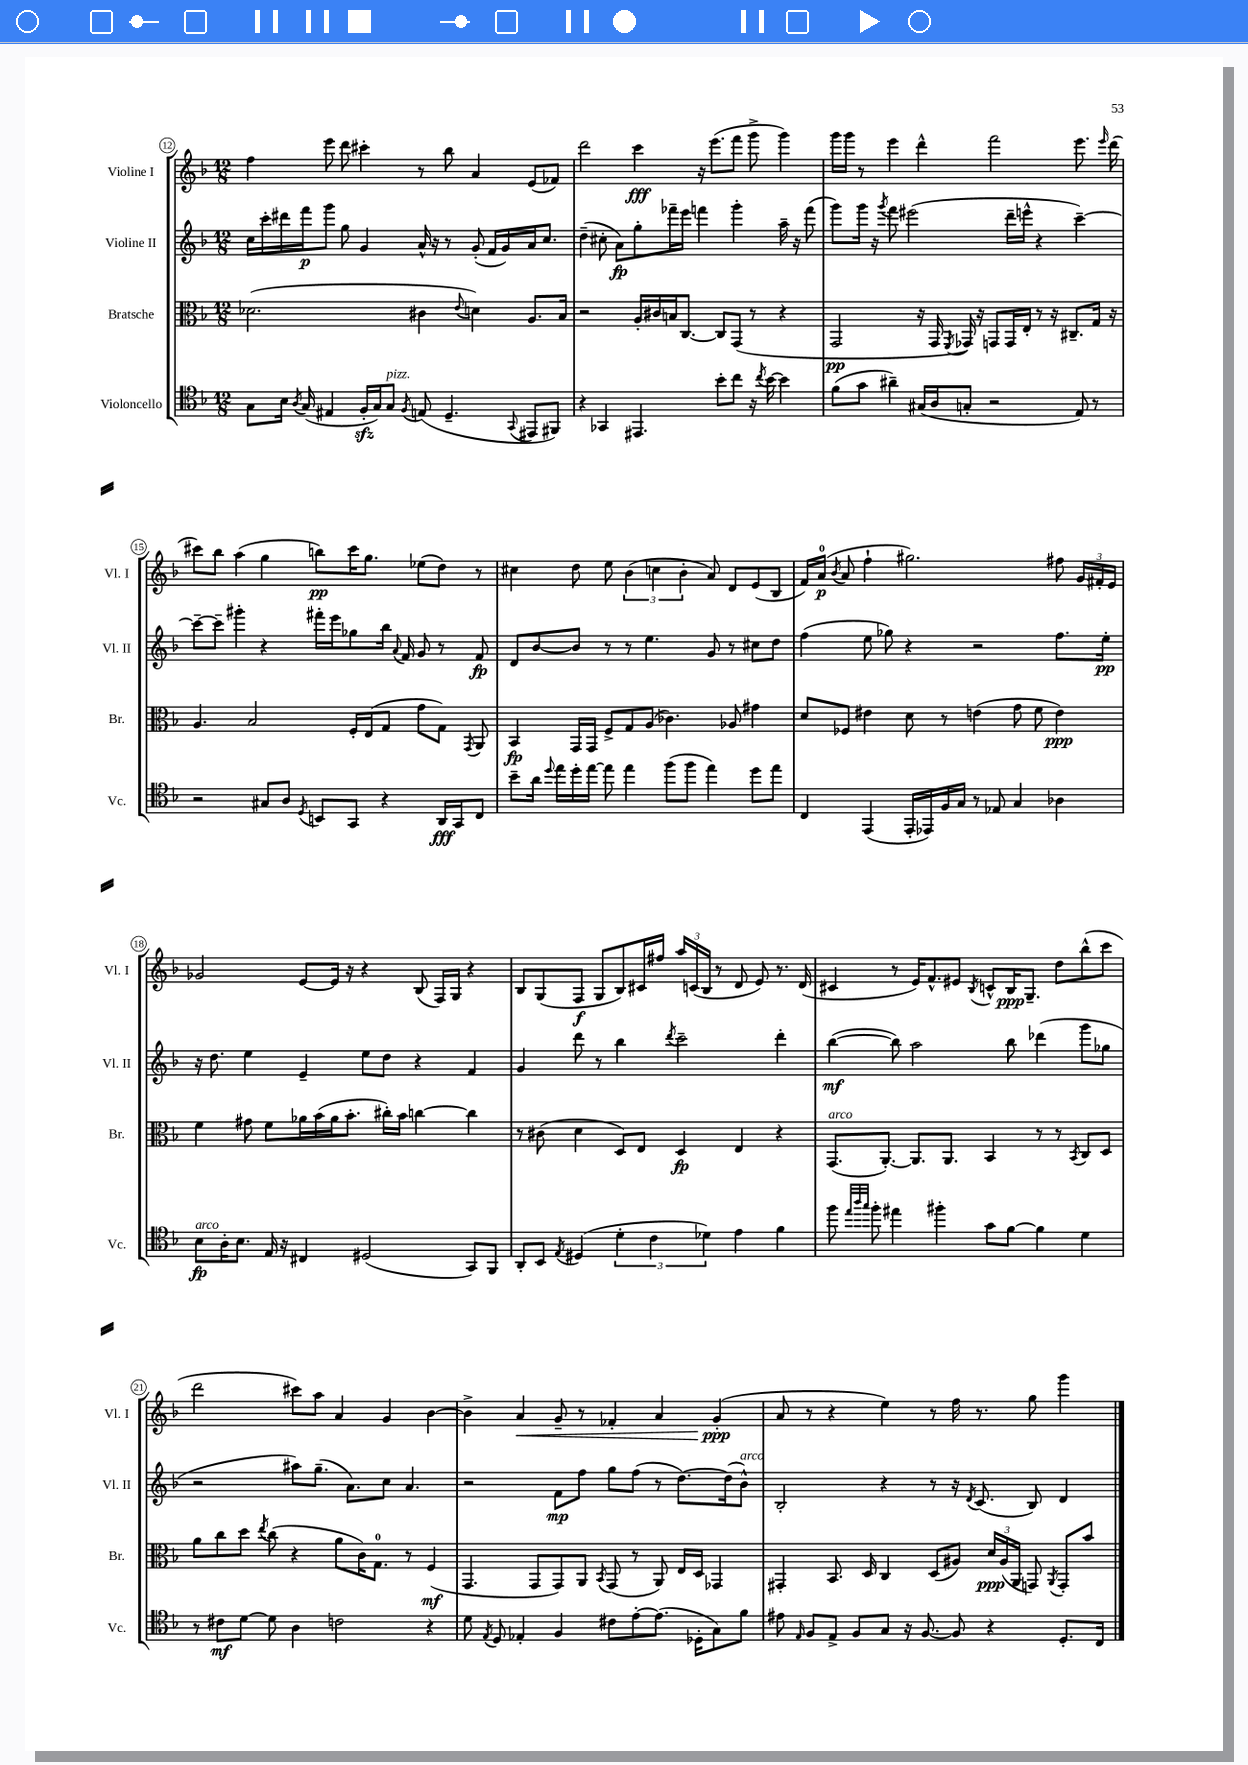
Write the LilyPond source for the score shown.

<<
\new StaffGroup <<
\new Staff = "s0" \with { instrumentName = "Violine I" shortInstrumentName = "Vl. I" } {
    \clef treble \key f \major \numericTimeSignature \time 12/8
    \autoBeamOff f''4 e'''8 d'''8 cis'''4-. r8 bes''8 a'4 e'8[( fes'8]) |
    d'''2 c'''4\fff r16 e'''8.[( f'''8] g'''8-> g'''4) |
    g'''16[ g'''16] r8 e'''4 d'''4-^ f'''2 e'''8. \grace { e'''16 } d'''16( |
    cis'''8[) bes''8] a''4( g''4 b''8[\pp) cis'''16 g''8.] ees''8[( d''8]) r8 |
    cis''4 d''8 e''8 \tuplet 3/2 { bes'4( c''4 bes'4-. } a'8) d'8[ e'8( bes8] |
    f'16[) a'16]-0\p( \acciaccatura { bes'8 } a'8 f''4-! gis''2.) fis''8 \tuplet 3/2 { g'16[ fis'16-. e'16] } |
    ges'2 e'8[~ e'16] r16 r4 bes8( f16[) g16] r4 |
    bes8[ g8( f8]\f g8[ bes8) cis'16 fis''16] \tuplet 3/2 { a''16[ c'16( bes16] } r8 d'8 e'8) r8. d'16( |
    cis'4 r8 e'16[) f'8.-^ eis'8] \acciaccatura { bes8 } c'8[-^ bes16\ppp g8.]-- d''8[ bes''8-^( c'''8] |
    d'''2 cis'''8[) a''8] a'4 g'4 bes'4~ |
    bes'4-> a'4\< g'8-- r8 fes'4-. a'4 g'4-.\ppp\!( |
    a'8 r8 r4 e''4) r8 f''16 r8. g''8 g'''4 \bar "|." |
}
\new Staff = "s1" \with { instrumentName = "Violine II" shortInstrumentName = "Vl. II" } {
    \clef treble \key f \major \numericTimeSignature \time 12/8
    \autoBeamOff c''16[ c'''16-. dis'''16 f'''16\p g'''8] g''8 g'4 a'16-^ r16 r8 g'8-.( f'16[ g'16) a'16 c''8.] |
    d''4--( cis''8-. a'8[\fp) g''8-. fes'''16-- e'''16] f'''4 g'''4-. a''16-- r16 f'''8( |
    g'''8[) g'''16] r16 \acciaccatura { g'''8 } f'''8 eis'''2( d'''16[-- e'''16]-^ r4 c'''4~--) |
    c'''8[~-- c'''8]-- gis'''4-. r4 fis'''16[-. e'''16 ges''8 bes''16] \appoggiatura { a'8 } f'16 g'8 r8 f'8\fp |
    d'8[ bes'8~ bes'8] r8 r8 e''4. g'8 r8 cis''8[ d''8] |
    f''4( e''8 ges''8) r4 r2 f''8.[ e''16]-.\pp |
    r16 d''8. e''4 e'4-- e''8[ d''8] r4 f'4 |
    g'4 d'''8 r8 bes''4 \acciaccatura { d'''8 } c'''2-- d'''4-. |
    bes''4~\mf( bes''8) a''2 bes''8 des'''4( g'''8[ ges''8] |
    r2 ais''8[) g''8.]--( a'8.[) c''8] a'4. |
    r2 f'8[\mp f''8] g''8[ f''8]( r8 d''8.[~) d''16( bes'8]-^^\markup { \italic "arco" }) |
    bes2-. r4 r8 r16 \acciaccatura { d'8 } c'8.( bes8) d'4 \bar "|." |
}
\new Staff = "s2" \with { instrumentName = "Bratsche" shortInstrumentName = "Br." } {
    \clef alto \key f \major \numericTimeSignature \time 12/8
    \autoBeamOff des'2.( cis'4 \appoggiatura { e'8 } d'4) a8.[ bes16] |
    r2 a16[-. cis'16 b16 c8.]~ c8[ g,8]( r8 r4 |
    g,2\pp r16 g,16 \acciaccatura { f,8 } ges,16) r16 g,8[ g,16 e16]-. r8 r16 cis8.[-- g16] r16 |
    a4. bes2 f16[-. e16( g8] g'8[ g8]) \acciaccatura { g,8 } a,8 |
    bes,4\fp g,16[ g,16] f8[-> g8 a8]( ces'4.) aes8 gis'4 |
    d'8[ fes8] eis'4 d'8 r8 e'4( g'8 f'8 e'4\ppp) |
    f'4 gis'8 f'8[ aes'16 bes'16( aes'16 bes'8.]-. cis''16[-.) bes'16] c''4~ c''4 |
    r8 cis'8( d'4 d8[) e8] d4\fp e4 r4 |
    g,8.[^\markup { \italic "arco" }( a,8.]~-.) a,8.[ a,8.] bes,4 r8 r8 \acciaccatura { bes,8 } c8[ d8] |
    a'8[ c''8 d''8] \acciaccatura { e''8 } c''8( r4 a'8[ c'16) g8.]-0 r8 f4\mf( |
    g,4. g,8[ g,8) a,8] \acciaccatura { bes,8 } g,8( r8 a,8) e16[ d16] ges,4 |
    gis,4-. bes,8. d16 c4 d8[( ais8]) \tuplet 3/2 { d'16[\ppp ais16( a,16] } g,8) \acciaccatura { a,8 } g,8[-. bes'8] \bar "|." |
}
\new Staff = "s3" \with { instrumentName = "Violoncello" shortInstrumentName = "Vc." } {
    \clef tenor \key f \major \numericTimeSignature \time 12/8
    \autoBeamOff g8[ bes16] \acciaccatura { a8 } g16( eis4 f16[-.\sfz g16) g8]^\markup { \italic "pizz." } \acciaccatura { f8 } e8( d4.-- \appoggiatura { g,8 } eis,8[ fis,8]) |
    r4 ges,4 eis,4. bes'8[-. c''8] r16 \acciaccatura { c''8 } bes'16~ bes'4 |
    f'8[( g'8] ais'4--) gis16[( a16 g8]-. r2 e8) r8 |
    r2 gis8[ a8] \acciaccatura { d8 } b,8[ g,8] r4 a,16[\fff g,16 c8] |
    bes'8[-- a'16] \appoggiatura { d''8 } e''16[ d''16-. e''16]~ e''8 e''4 f''8[( f''8] e''4) d''8[ e''8] |
    c4 e,4( e,16[-. ees,16) f16 g16] r8 ees8 g4 aes4 |
    bes8[\fp^\markup { \italic "arco" } a16-. bes8.] e16 r16 cis4 dis2( g,8[) f,8] |
    a,8[-. bes,8] \acciaccatura { e8 } dis4( \tuplet 3/2 { d'4-. c'4 des'4) } e'4 f'4 |
    f''8 \grace { e''32[ a''32 g''32] } f''8-. eis''4 fis''4-. g'8[ f'8]~ f'4 d'4 |
    r8 cis'8[\mf d'8]~ d'8 a4 c'2 r4 |
    d'8 \acciaccatura { e8 } d8 ees4-. f4 cis'8[ e'8~-. e'8.]( des16[-. g8) f'8] |
    eis'8 \grace { e16 } f8[ e8]-> f8[ g8] r16 f8.~ f8 r4 d8.[-. c16] \bar "|." |
}
>>
>>
\layout { \context { \Score currentBarNumber = #12 \override BarNumber.stencil = #(make-stencil-circler 0.1 0.3 ly:text-interface::print) } }
